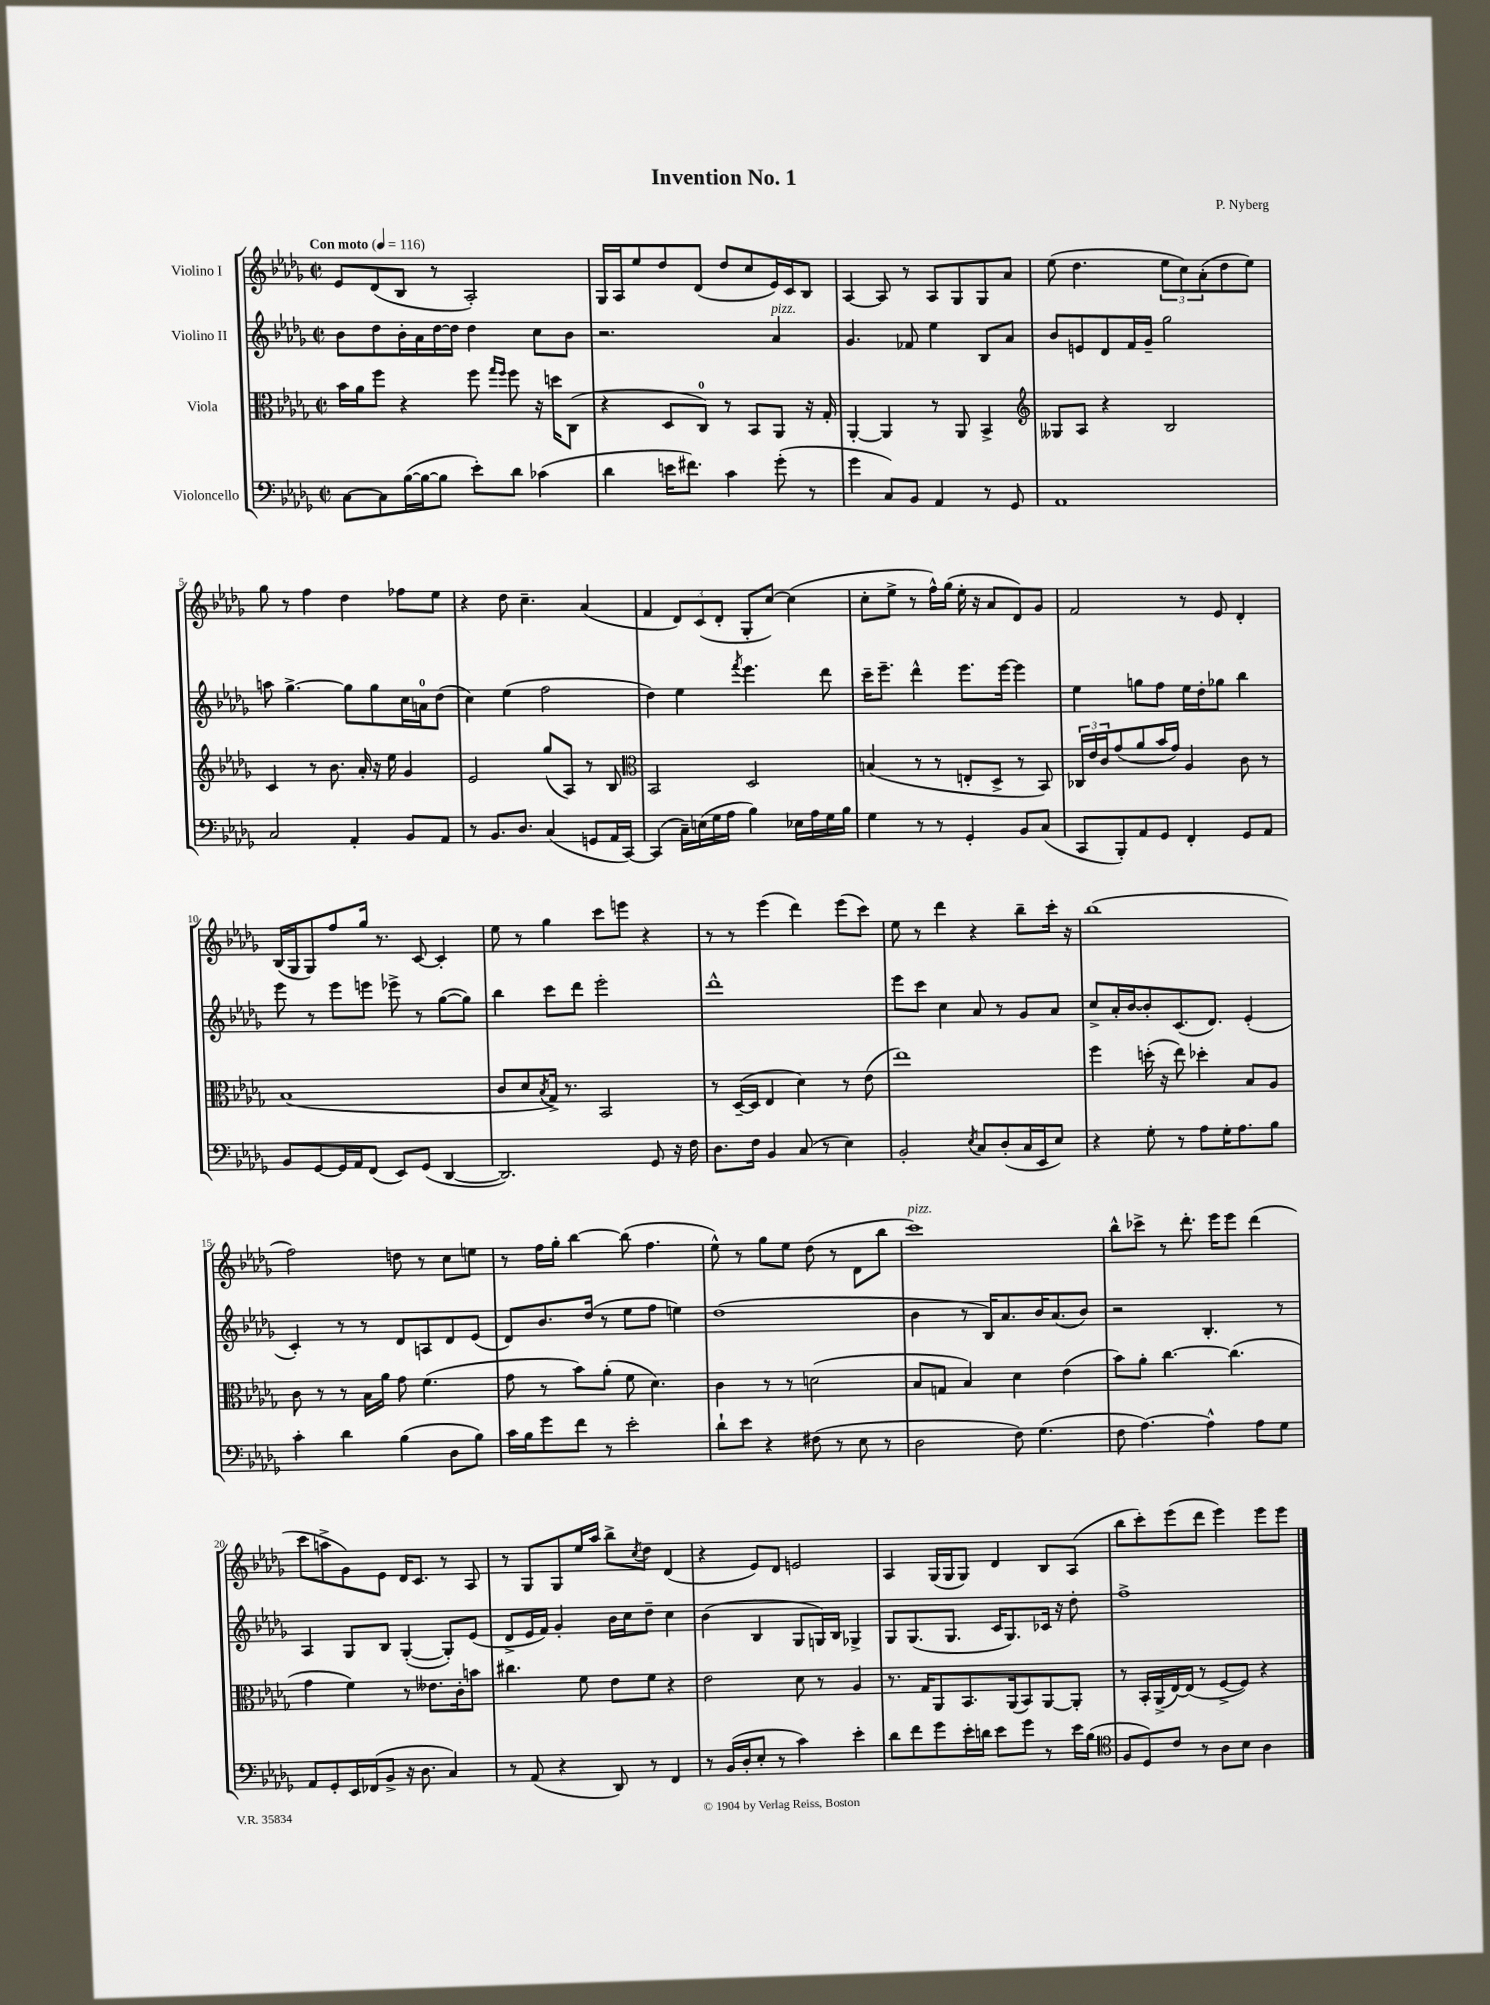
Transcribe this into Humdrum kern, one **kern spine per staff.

**kern	**kern	**kern	**kern
*staff4	*staff3	*staff2	*staff1
*clefF4	*clefC3	*clefG2	*clefG2
*k[b-e-a-d-g-]	*k[b-e-a-d-g-]	*k[b-e-a-d-g-]	*k[b-e-a-d-g-]
*M2/2	*M2/2	*M2/2	*M2/2
*met(c|)	*met(c|)	*met(c|)	*met(c|)
*MM116	*MM116	*MM116	*MM116
[8C\L	16b-\LL	8b-\L	8e-/L
.	16a-\J	.	.
8C\]	8ff\J	8dd-\	(8d-/
([16B-\L	4r	16b-'\L	8B-/J
16B-\_J	.	16a-\	.
8B-\]J	.	[16dd-\	8r
.	.	16dd-\]JJ	.
8e-'\L)	8ff\	4dd-\	2A-'/)
.	16qqgg-/LL	.	.
.	16qqff/JJ	.	.
8d-\J	8ff\	.	.
(4c-\	16r	8cc\L	.
.	16dd\LK	.	.
.	(8C\J	8b-\J	.
=	=	=	=
4d-\	4r	2.r	16G-/LL
.	.	.	16A-/J
.	.	.	8ee-/
16e\LK	8D-/L	.	8dd-/
8.f#\J)	.	.	.
.	8C/J)	.	(8d-/J
4c\	8r	.	8dd-/L
.	8BB-/L	.	8cc/
(8g-'\	8AA-/J	4a-/	16e-/L)
.	.	.	16c/J
8r	16r	.	8B-/J
.	16G-'/	.	.
=	=	=	=
4g-\	[4AA-'/	4.g-/	[4A-/
8C/L)	4AA-/]	.	8A-/]
8BB-/J	.	8f-/	8r
4AA-/	8r	4ee-\	8A-/L
.	8AA-/	.	8G-/
8r	4BB-^/	8B-/L	8G-/
8GG-/	.	8a-/J	8a-/J
=	=	=	=
*	*clefG2	*	*
1AA-	8G--/L	8b-/L	(8ee-\
.	8A-/J	8e/	4.dd-\
.	4r	8d-/	.
.	.	16f/L	.
.	.	16g-~/JJ	.
.	2B-/	2gg-\	12ee-\L
.	.	.	12cc\)
.	.	.	(12a-'\
.	.	.	8dd-\
.	.	.	8ee-\J)
=	=	=	=
2C/	4c/	8aa\	8gg-\
.	.	[4.gg-^\	8r
.	8r	.	4ff\
.	8.b-\	.	.
4AA-'/	.	8gg-\]L	4dd-\
.	16a-'/	.	.
.	16r	8gg-\	.
.	16ee-\	.	.
8BB-/L	4g-/	16cc\L	8ff-\L
.	.	16a\J	.
8AA-/J	.	(8dd-\J	8ee-\J
=	=	=	=
8r	2e-/	4cc\)	4r
8.BB-/L	.	.	.
.	.	(4ee-\	8dd-\
8.D-/J	.	.	.
.	.	.	4.cc~\
(4C/	(8gg-/L	2ff\	.
.	8A-/J)	.	.
8GG/L	8r	.	(4a-/
16AA-/L	8B-/	.	.
[16CC/JJ)	.	.	.
=	=	=	=
*	*clefC3	*	*
(4CC/]	2BB-/	4dd-\)	4f/
16C~\LL)	.	4ee-\	12d-/L)
(16E\	.	.	.
.	.	.	(12c/
16G-\	.	.	.
.	.	.	12d-'/J
16A-\JJ	.	.	.
.	.	8qfff/	.
4B-\)	2D-/	4.eee-\	8G-'/L
.	.	.	[8cc/J)
16E-\LL	.	.	(4cc\]
16A-\	.	.	.
16G-\	.	8ddd-\	.
16B-\JJ	.	.	.
=	=	=	=
4G-\	(4B/	16ccc~\LK	8cc'\L
.	.	8.eee-~\J	.
.	.	.	8ee-^\J
8r	8r	4ddd-^^\	8r
8r	8r	.	16ff^^\LL)
.	.	.	(16gg-\JJ
4GG-'/	8E'/L	8.eee-\L	16ee-'\
.	.	.	16r
.	8D-^/J	.	8a-/L
.	.	[16eee-\Jk	.
8BB-/L	8r	4eee-\]	8d-/)
(8C/J	8BB-/)	.	8g-/J
=	=	=	=
8CC/L	24C-/LL	4ee-\	2f/
.	24e-/	.	.
.	24c/J	.	.
8BBB-'/)	(8g-/	.	.
8AA-/	8a-/	8gg\L	.
8GG-/J	16b-/L	8ff\J	.
.	16g-/JJ)	.	.
4FF'/	4A-/	16ee-\LL	8r
.	.	16dd-'\J	.
.	.	8gg-\J	8e-/
8GG-/L	8c\	4bb-\	4d-'/
8AA-/J	8r	.	.
=	=	=	=
8BB-/L	(1B-	8eee-\	(16B-/LL
.	.	.	16G-/J
[8GG-/	.	8r	8G-/)
16GG-/]L	.	8eee-\L	8ff/
16AA-/J	.	.	.
(8FF/J	.	8eee\J	16gg-/Jk
.	.	.	8.r
8EE-/L)	.	8eee-^\	.
(8GG-/J	.	8r	[8c/
[4DD-/	.	([8gg-\L	4c'/]
.	.	8gg-\]J)	.
=	=	=	=
2.DD-/])	8c/L	4bb-\	8ee-\
.	8d-/	.	8r
.	8qB-/	.	.
.	16G-^/Jk)	8ccc\L	4gg-\
.	8.r	.	.
.	.	8ddd-\J	.
.	2BB-/	2eee-'\	8ccc\L
.	.	.	8eee\J
8GG-/	.	.	4r
16r	.	.	.
16F\	.	.	.
=	=	=	=
8.D-\L	8r	1ddd-^^	8r
.	([16D-~/LL	.	8r
16F\Jk	16D-/]JJ	.	.
4BB-/	4E-/	.	(4eee-\
(8C/	4d-\)	.	4ddd-\)
8r	.	.	.
4E-\)	8r	.	(8eee-\L
.	(8e-\	.	8ccc\J)
=	=	=	=
2BB-'/	1ee-)	8eee-\L	8ee-\
.	.	8ccc\J	8r
.	.	4cc\	4ddd-\
8qE-/	.	.	.
8C/L	.	8a-/	4r
(8D-'/	.	8r	.
16C/L	.	8g-/L	8bb-~\L
16EE-/J	.	.	.
8E-/J)	.	8a-/J	16ccc'\Jk
.	.	.	16r
=	=	=	=
4r	4ff\	8cc^/L	(1bb-
.	.	16a-'/L	.
.	.	[16b-/J	.
8G-'\	(16dd'\	8b-'/]	.
.	16r	.	.
8r	8ee-\)	(8.c/	.
8A-\L	4dd-'\	.	.
.	.	8.d-/J)	.
16G-'\K	.	.	.
8.A-\	.	.	.
.	8B-/L	(4e-'/	.
8B-\J	8A-/J	.	.
=	=	=	=
4c'\	8c\	4c'/)	2ff\)
.	8r	.	.
4d-\	8r	8r	.
.	16B-\LL	8r	.
.	16a-\JJ	.	.
(4B-\	8g-\	8d-/L	8dd\
.	(4.f\	8A/	8r
8D-\L	.	8d-/	8cc\L
8B-\J)	.	(8e-/J	8ee\J
=	=	=	=
16c\LL	8g-\	8d-/L)	8r
16B-\J	.	.	.
8g-\	8r	8.b-/	16ff\LL
.	.	.	16gg-'\JJ
8f\J	8b-\L)	.	[4bb-\
.	.	(16dd-/Jk	.
8r	(8a-'\J	8r	.
2e-'\	8f\	8ee-\L	(8bb-\]
.	4.d-\)	8ff\J	4.ff\
.	.	4ee\)	.
=	=	=	=
8d-`\L	4c\	(1dd-	8ee-^^\)
8e-\J	.	.	8r
4r	8r	.	8gg-\L
.	8r	.	8ee-\J
(8F#\	(2d\	.	(8dd-\
8r	.	.	8r
8E-\	.	.	8d-\L
8r	.	.	8bb-\J
=	=	=	=
2D-\	8B-/L	4b-\	1ccc)
.	8G/J	.	.
.	4B-/)	8r	.
.	.	16B-/LK)	.
.	.	8.a-/	.
8F\)	4d-\	.	.
(4.G-\	.	16b-/K	.
.	.	(8.a-/	.
.	(4e-\	.	.
.	.	8b-/J)	.
=	=	=	=
8F\	8b-\L)	2r	8bb-^^\L
[4.A-\)	8a-'\J	.	8ccc-^\J
.	[4.cc\	.	8r
.	.	.	8.ddd-'\
4A-^^\]	.	4.B-'/	.
.	.	.	16eee-\LK
.	(4.cc\]	.	8eee-\J
8A-\L	.	.	(4ddd-\
8G-\J	.	8r	.
=	=	=	=
8AA-/L	4g-\	4A-/	8ccc\L
8GG-'/	.	.	8aa^\
16EE-/L	4f\)	8G-/L	8g-\)
(16FF-/J	.	.	.
8BB-^/J	.	8B-/J	8e-\J
16r	8r	([4G-'/	16d-/LK
8.D-\	.	.	8.c/J
.	8.e--\L	.	.
4C/)	.	8G-'/]L)	8r
.	16c'\k	.	.
.	8b\J	(8e-/J	8A-/
=	=	=	=
8r	4.cc#\	8d-^/L	8r
(8AA-/	.	16e-/L	8G-/L
.	.	16f/JJ)	.
4r	.	4g-'/	8G-/
.	8f\	.	16ee-/L
.	.	.	16aa-/JJ
8DD-/)	8e-\L	16b-\LL	8bb-^\L
.	.	16cc\J	.
.	.	.	8qcc/
8r	8f\J	8dd-~\J	8dd-\J
4FF/	4r	4cc\	(4d-/
=	=	=	=
8r	2e-\	(4b-\	4r
(16BB-/LL	.	.	.
16D-'/J	.	.	.
8E-'/J	.	4B-/	8e-/L)
8r	.	.	8d-/J
4c\)	8d-\	8G-/L	2e/
.	8r	16G/L)	.
.	.	16B-/JJ	.
4e-'\	4A-/	4G-^/	.
=	=	=	=
8d-\L	8.r	8G-/L	4A-/
8f\	.	(8.G-/	.
.	16G-/LK	.	.
8g-\	8AA-/	.	(16G-/LL
.	.	8.G-/J	16G-/J
16e-'\L	8.BB-/	.	8G-/J)
16d\JJ	.	.	.
8e-\L	.	16c/LK	4d-/
.	(16AA-/k	8.G-/)	.
8g-\J	8BB-/)	.	.
8r	[8AA-/	16c-/Jk	8B-/L
.	.	16r	.
16e-\LL	8AA-'/]J	8dd-'\	(8A-/J
(16B-\JJ	.	.	.
=	=	=	=
*clefC4	*	*	*
8F/L	8r	1ff^	8bb-\L
8D-/)	16BB-'/LL	.	8ccc'\)
.	(16AA-^/	.	.
8c/J	[16E-/)	.	(8eee-\
.	(16E-/]JJ	.	.
8r	8r	.	8ddd-\J
8A-\L	[8F^/L	.	4eee-\)
8B-\J	8F/]J)	.	.
4A-\	4r	.	8eee-\L
.	.	.	8eee-\J
==	==	==	==
*-	*-	*-	*-
